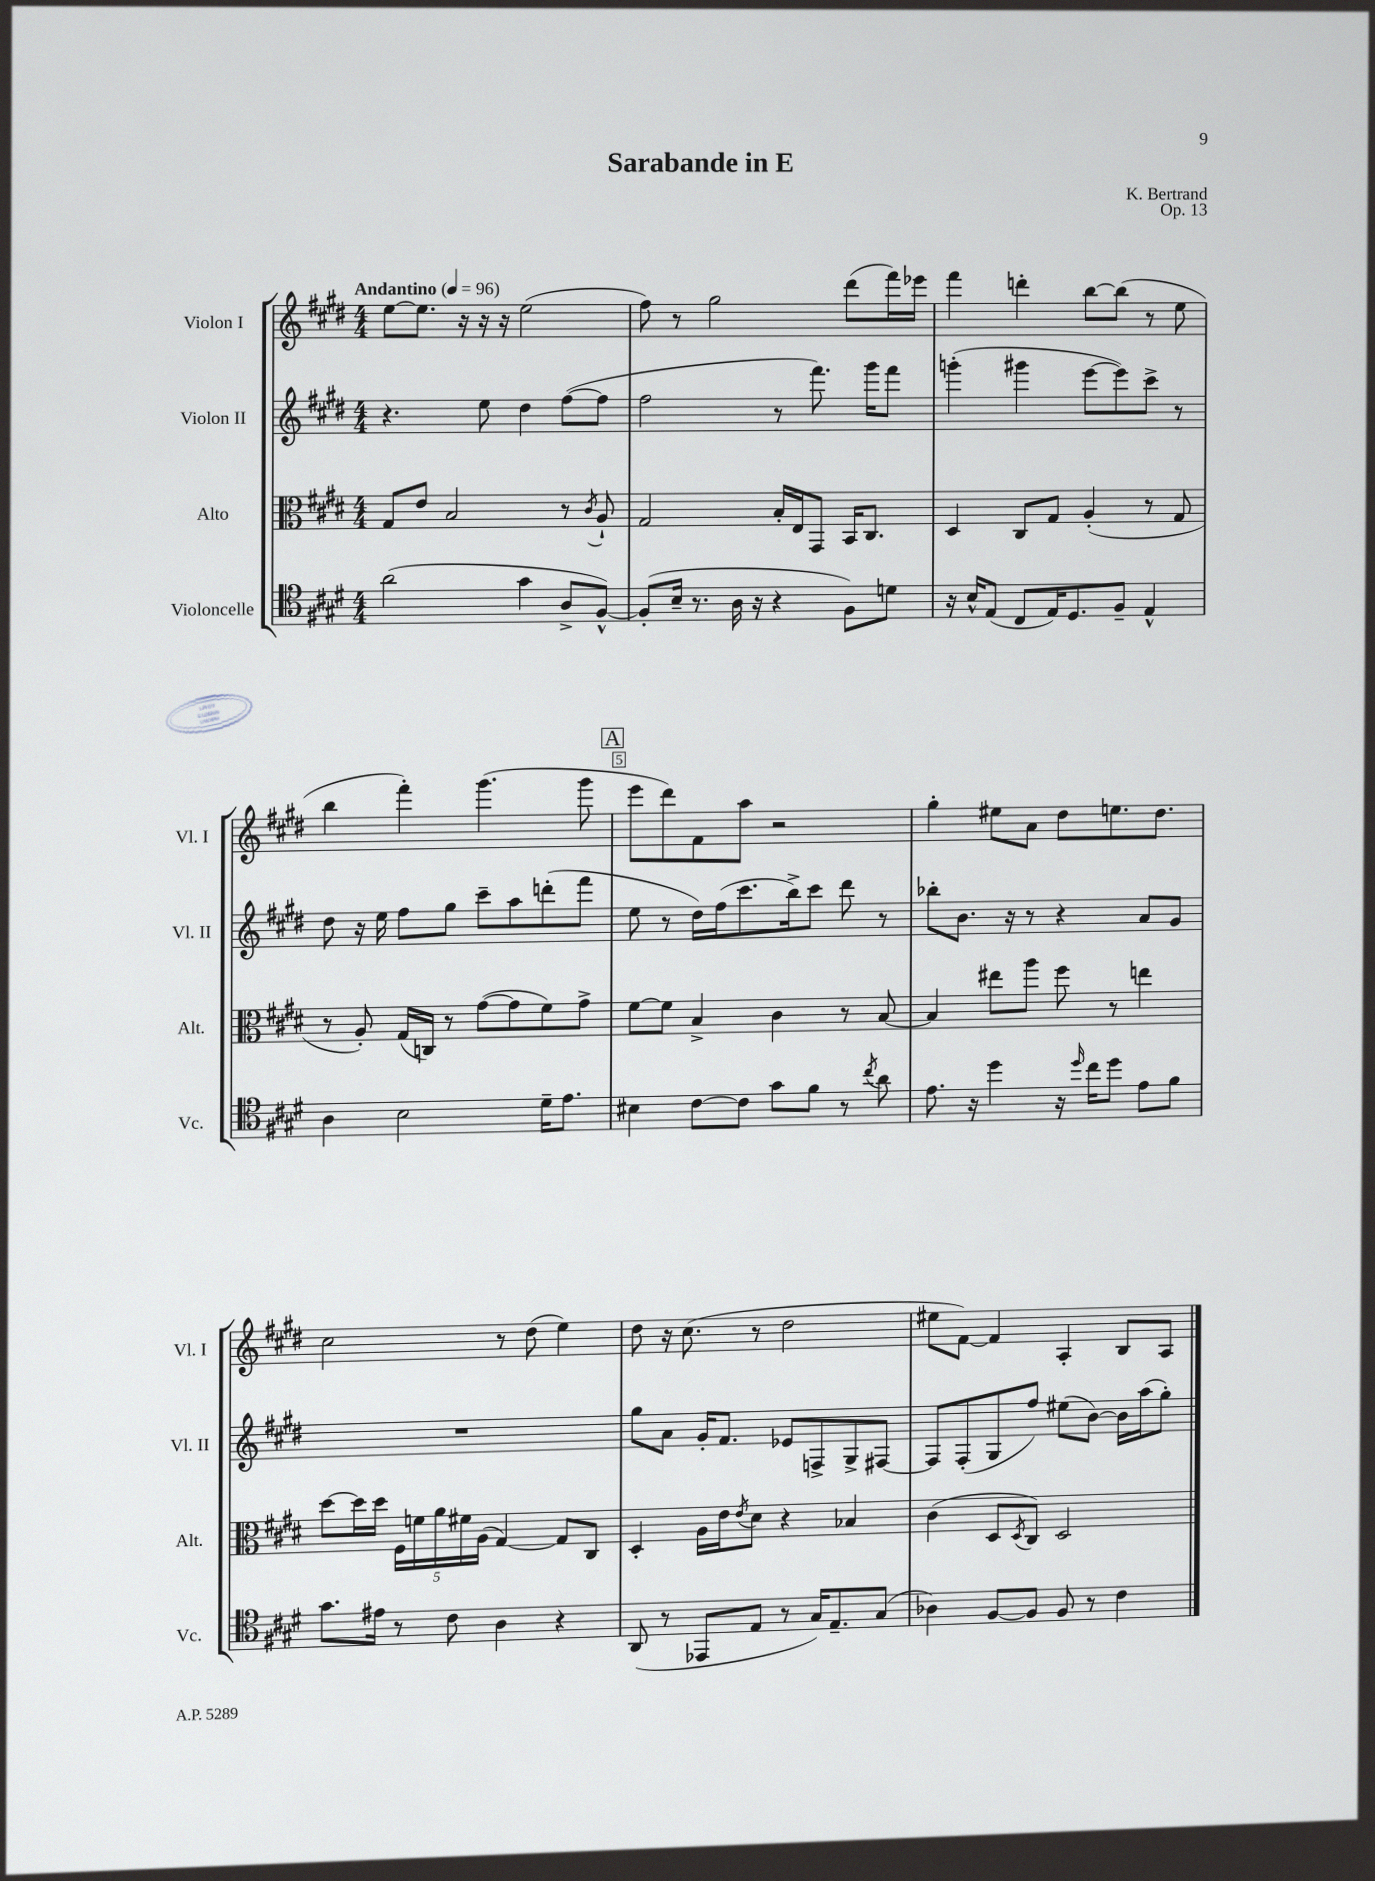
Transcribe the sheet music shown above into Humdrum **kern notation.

**kern	**kern	**kern	**kern
*staff4	*staff3	*staff2	*staff1
*clefC4	*clefC3	*clefG2	*clefG2
*k[f#c#g#d#]	*k[f#c#g#d#]	*k[f#c#g#d#]	*k[f#c#g#d#]
*M4/4	*M4/4	*M4/4	*M4/4
*MM96	*MM96	*MM96	*MM96
(2a\	8G#/L	4.r	[8ee\L
.	8e/J	.	8.ee\]J
.	2B/	.	.
.	.	.	16r
.	.	8ee\	16r
.	.	.	16r
4g#\	.	4dd#\	(2ee\
8A^/L	8r	([8ff#\L	.
.	8qc#/	.	.
[8F#^^/J)	8A`/	8ff#\]J	.
=	=	=	=
(8F#'/]L	2G#/	2ff#\	8ff#\)
16B~/Jk	.	.	8r
8.r	.	.	.
.	.	.	2gg#\
16A\	.	.	.
16r	.	.	.
4r	16B'/LL	8r	.
.	16E/J	.	.
.	8GG#/J	8.fff#\)	.
8F#\L)	16BB/LK	.	(8ddd#\L
.	8.C#/J	16ggg#\LK	.
8d\J	.	8fff#\J	16fff#\L)
.	.	.	16eee-\JJ
=	=	=	=
16r	4D#/	(4ggg'\	4fff#\
16B^^/LK	.	.	.
(8E/J	.	.	.
8C#/L	8C#/L	4ggg#\	4ddd'\
16E/K)	8G#/J	.	.
8.D#/	.	.	.
.	(4A'/	[8eee\L	[8bb\L
8F#~/J	.	8eee\])	(8bb\]J
4E^^/	8r	8ccc#^\J	8r
.	8G#/	8r	8ee\
=	=	=	=
4A\	8r	8dd#\	4bb\
.	8A'/)	16r	.
.	.	16ee\	.
2B\	(16G#/LL	8ff#\L	4fff#'\)
.	16C/JJ)	.	.
.	8r	8gg#\J	.
.	([8g#\L	8ccc#~\L	(4.ggg#\
.	8g#\]	8aa\	.
16d#~\LK	8f#\)	(8ddd'\	.
8.e\J	.	.	.
.	8g#^\J	8fff#\J	8ggg#\
=	=	=	=
4B#\	[8f#\L	8ee\	8eee\L
.	8f#\]J	8r	8ddd#\)
[8c#\L	4B^/	16dd#\LL)	8f#\
.	.	(16ff#\J	.
8c#\]J	.	8.ccc#\	8aa\J
8g#\L	4c#\	.	2r
.	.	16bb^\k)	.
8f#\J	.	8ccc#\J	.
8r	8r	8ddd#\	.
8qcc#/	.	.	.
8a\	[8B/	8r	.
=	=	=	=
8.e\	4B/]	8bb-'\L	4gg#'\
.	.	8.b\J	.
16r	.	.	.
4dd#\	8ee#\L	.	8ee#\L
.	.	16r	.
.	8aa\J	8r	8a\J
16r	8ff#\	4r	8dd#\L
16qqdd#/	.	.	.
16cc#\LK	.	.	.
8dd#\J	8r	.	8.ee\
8e\L	4ee\	8a/L	.
.	.	.	8.dd#\J
8f#\J	.	8g#/J	.
=	=	=	=
8.g#\L	[8dd#\L	1r	2cc#\
.	16dd#\]L	.	.
16e#\Jk	16dd#\JJ	.	.
8r	20F#\LL	.	.
.	20f\	.	.
.	20a\	.	.
8c#\	.	.	.
.	20f#\	.	.
.	(20A\JJ	.	.
4A\	[4G#/)	.	8r
.	.	.	(8dd#\
4r	8G#/]L	.	4ee\)
.	8C#/J	.	.
=	=	=	=
(8AA/	4D#'/	8gg#\L	8dd#\
8r	.	8a\J	16r
.	.	.	(8.cc#\
8EE-/L	16A\LL	16g#'/LK	.
.	16e\J	8.f#/J	.
.	8qe/	.	.
8E/J	8d#\J	.	8r
8r	4r	8e-/L	2dd#\
16G#/LK)	.	8F^/	.
8.E~/	.	.	.
.	4B-/	8G#^/	.
(8G#/J	.	[8F#/J	.
=	=	=	=
4A-\)	(4c#\	8F#/]L	8ee#\L
.	.	(8F#'/	[8f#\J)
[8F#/L	8D#/L	8G#/	4f#/]
.	8qD#/	.	.
8F#/]J	8C#/J)	8ff#/J)	.
8F#/	2D#/	(8ee#\L	4A'/
8r	.	[8b\J)	.
4c#\	.	16b\]LL	8B/L
.	.	(16aa\J	.
.	.	8gg#'\J)	8A/J
==	==	==	==
*-	*-	*-	*-
